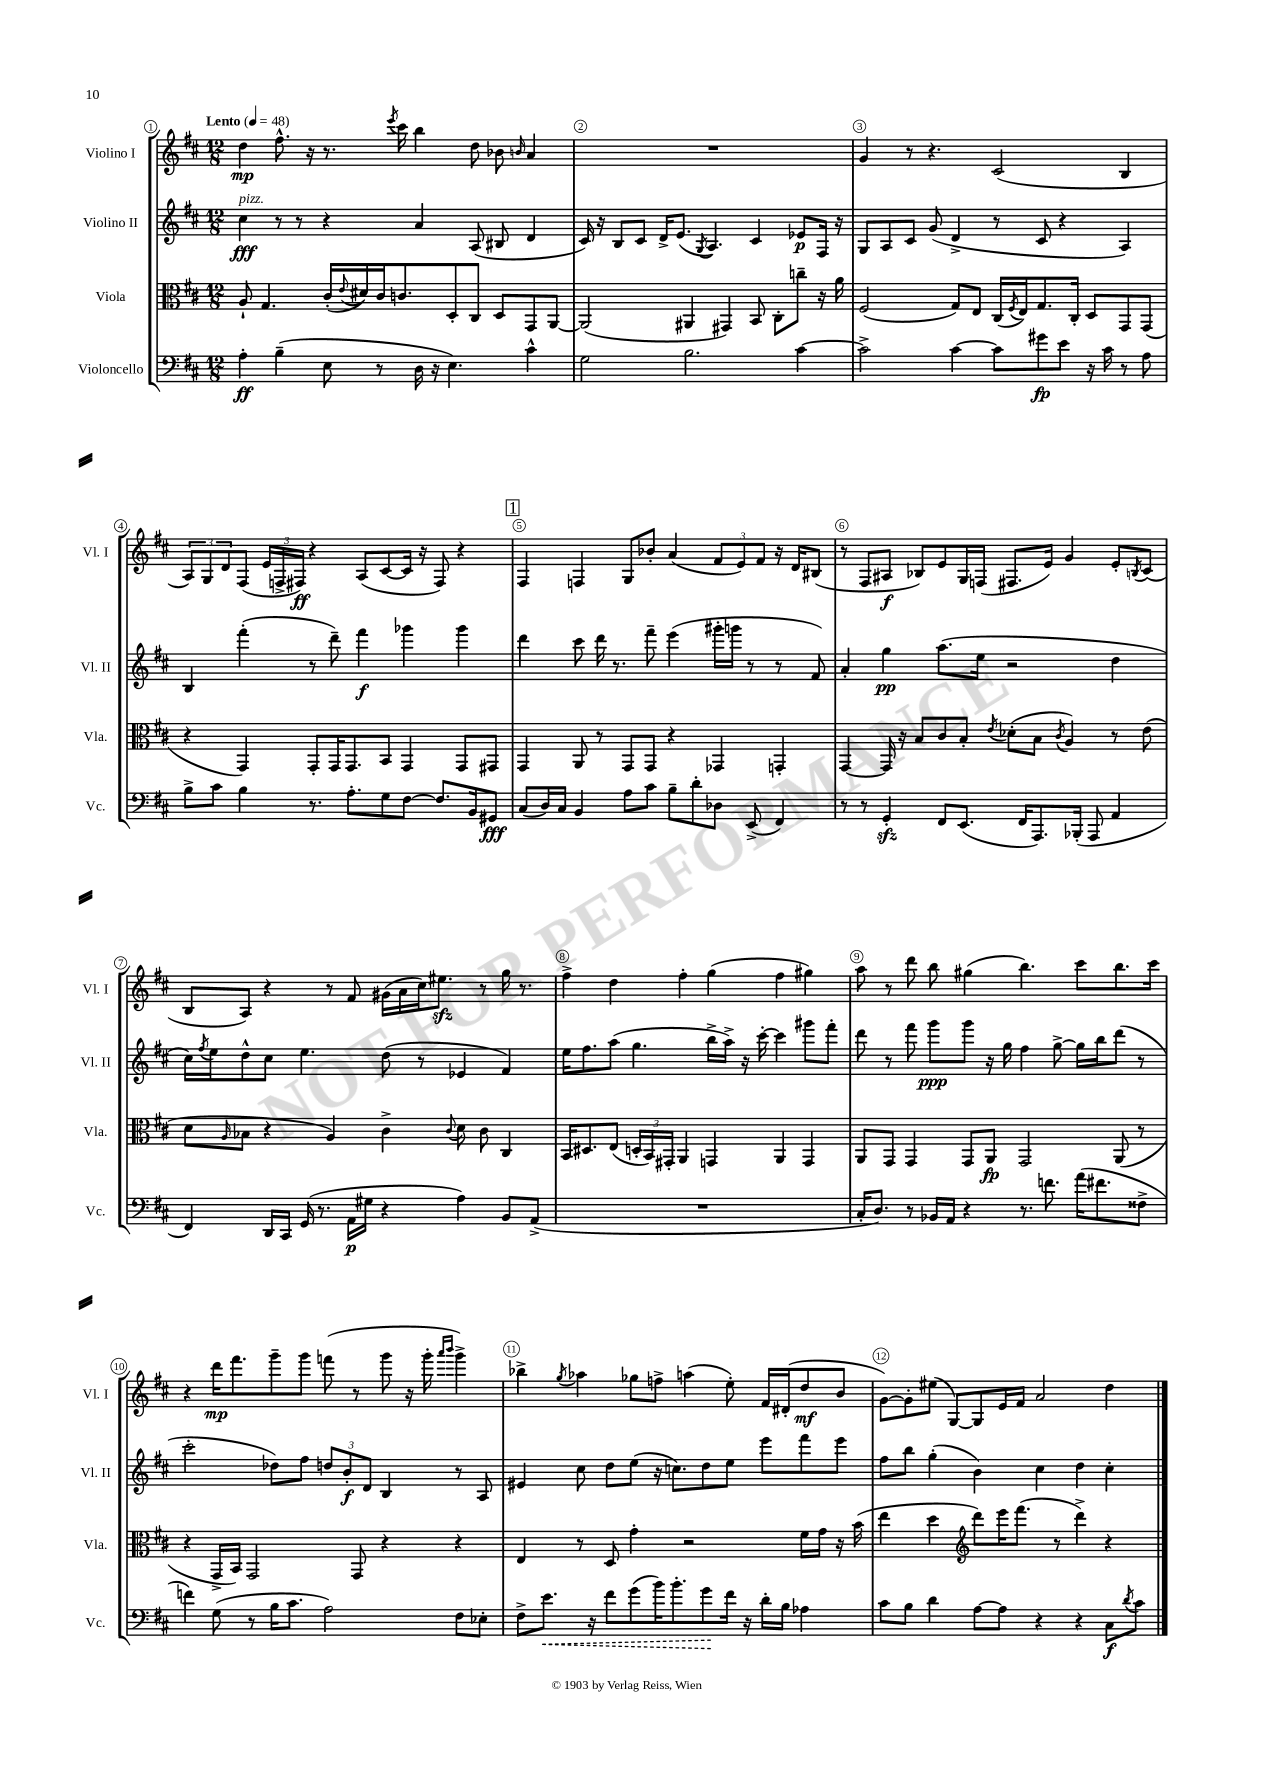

**kern	**kern	**kern	**kern
*staff4	*staff3	*staff2	*staff1
*clefF4	*clefC3	*clefG2	*clefG2
*k[f#c#]	*k[f#c#]	*k[f#c#]	*k[f#c#]
*M12/8	*M12/8	*M12/8	*M12/8
*MM48	*MM48	*MM48	*MM48
4A'	8A`	4cc#	4dd
.	4.G	.	.
(4B~	.	8r	8.ff#^^
.	.	8r	.
.	.	.	16r
8E	(16c#'	4r	8.r
.	8qqe	.	.
.	16d#)	.	.
8r	16c#	.	.
.	.	.	8qeee
.	8.c	.	16ccc#
16D	.	4a	4bb
16r	.	.	.
4.E)	8D'	.	.
.	8C#	(8A	8dd
.	8D	8B#	8b-
.	.	.	16qqb
4c#^^	8GG	4d	4a
.	[8AA	.	.
=	=	=	=
2G	(2AA]	16c#)	1.r
.	.	16r	.
.	.	8B	.
.	.	8c#	.
.	.	16d^	.
.	.	(8.e	.
2.B	4AA#	.	.
.	.	8qG	.
.	.	4.A)	.
.	4GG#)	.	.
.	8BB	4c#	.
.	8C#'	.	.
[4c#	8cc~	8e-	.
.	16r	16F#	.
.	16a	16r	.
=	=	=	=
2c#^]	(2F#	8G	4g
.	.	8A	.
.	.	8c#	8r
.	.	(8g	4.r
[4c#	8G)	4d^	.
.	8E	.	.
8c#]	(16C#	8r	(2c#
.	8qF#	.	.
.	16E)	.	.
8g#	8.G	8c#	.
8e	.	4r	.
.	16C#'	.	.
16r	8D	.	.
16c#	.	.	.
8r	8GG	4A)	4B
8A	(8GG	.	.
=	=	=	=
8B^	4r	4B	12A)
.	.	.	12G
8c#	.	.	.
.	.	.	12d
4B	4GG)	(4fff#'	(8F#
.	.	.	24e
.	.	.	24F^
.	.	.	24F#)
8.r	8GG'	8r	4r
.	16GG	8ddd~)	.
8.A'	8.GG	.	.
.	.	4fff#	(8A
8G	8BB	.	[8c#
[8F#	4GG	4ggg-	16c#]
.	.	.	16r
8.F#]	.	.	8F#)
.	8GG	4ggg-	4r
16BB	.	.	.
8GG#	8GG#	.	.
=	=	=	=
(8C#	4GG	4ddd	4F#
16D)	.	.	.
16C#	.	.	.
4BB	8AA	8ccc#	4F
.	8r	16ddd	.
.	.	8.r	.
8A	8GG	.	8G
8c#	8GG	8fff#~	8b-'
8B~	4r	(4eee	(4a
8d'	.	.	.
8D-	4GG-	16ggg#'	12f#
.	.	16ggg	.
.	.	.	12e)
(8EE^	.	8r	.
.	.	.	12f#
4FF#)	4GG'	8r	16r
.	.	.	16d
.	.	8f#)	(8B#
=	=	=	=
8r	[4GG	4a'	8r
8r	.	.	8F#
4GG'	16GG]	4gg	8A#
.	16r	.	.
.	8B	.	8B-)
8FF#	8c#	(8.aa	8e
(8.EE	8B'	.	16G
.	.	16ee	(16F
.	8qe	.	.
.	(8d-'	2r	8.F#
16FF#	.	.	.
8.AAA)	8B	.	.
.	.	.	16e)
.	8qc#	.	.
.	4A)	.	4g
(16BBB-'	.	.	.
8AAA	.	.	.
4AA	8r	4dd	8e'
.	.	.	8qB
.	(8e	.	(8c#
=	=	=	=
4FF#)	8d	16cc#)	8B
.	.	8qff#	.
.	.	16ee	.
.	16qqA	.	.
.	8B-	8dd^^	8A)
16DD	4r	8cc#	4r
16CC#	.	.	.
(16GG	.	4.ee	.
8.r	.	.	.
.	4A)	.	8r
16AA	.	.	8f#
16G#	.	.	.
4r	4c#^	(8dd	(16g#
.	.	.	16a
.	.	8r	16cc#)
.	.	.	8.ee#
.	8qqc#	.	.
4A)	8d	4e-	.
.	8c#	.	8r
8BB	4C#	4f#)	16gg
.	.	.	8.r
(8AA^	.	.	.
=	=	=	=
1.r	16BB	16ee	4ff#^
.	8.D#	8.ff#	.
.	(8E	(8aa	4dd
.	24D'	4.gg	.
.	24BB)	.	.
.	24GG#'	.	.
.	4AA	.	4ff#'
.	4GG	16bb^	(4gg
.	.	16aa^)	.
.	.	16r	.
.	.	[16ccc#'	.
.	4AA	4ccc#]	4ff#
.	4GG	8ggg#	4gg#)
.	.	8fff#'	.
=	=	=	=
16C#'	8AA	8ddd	8aa
8.D)	.	.	.
.	8GG	8r	8r
8r	4GG	8fff#	8ddd
16BB-	.	8ggg	8bb
16AA	.	.	.
4r	8GG	8ggg	(4gg#
.	8AA	16r	.
.	.	16gg	.
8.r	2GG	4ff#	4.bb)
8.f	.	.	.
.	.	[8gg^	.
(16a	.	16gg]	8ccc#
8.f#	.	16bb	.
.	(8AA	(8ddd	8.bb
8F##^	8r	8r	.
.	.	.	16ccc#
=	=	=	=
4f)	4r	2ccc#'	4r
(8G	16GG^	.	16ddd
.	16BB)	.	8.fff#
8r	2GG	.	.
16B	.	8dd-)	8ggg~
8.c#	.	.	.
.	.	8ff#	8ggg
2A)	.	12dd	(8fff
.	.	12b'	.
.	8GG	.	8r
.	.	12d	.
.	4r	4B	8ggg
.	.	.	16r
.	.	.	16ggg'
.	.	.	16qqaaa
.	.	.	16qqbbb
8F#	4r	8r	4ggg^)
8E-'	.	8A	.
=	=	=	=
8F#^	4E	4e#	4bb-^
8.e	.	.	.
.	.	.	8qgg
.	8r	8cc#	4aa-
16r	.	.	.
8f#	8D	8dd	.
(8g	4g'	(8ee	8gg-
16b)	.	16r	8ff^
8.b'	.	8.cc)	.
.	2r	.	(4aa
8g	.	8dd	.
16f#	.	8ee	8ee')
16r	.	.	.
16d'	.	8eee	16f#
16B	.	.	(16d#'
4A-	16f#	8fff#	8dd
.	16g	.	.
.	16r	8eee	8b
.	(16b	.	.
=	=	=	=
8c#	4ee	8ff#	[8g)
8B	.	8bb	8g']
4d	4dd	(4gg'	(8ee#
.	.	.	[8G)
*	*clefG2	*	*
[8A	8ddd)	4b)	8G]
8A]	16eee	.	16e
.	(8.fff#	.	16f#
4r	.	4cc#	2a
.	8r	.	.
4r	4ddd^)	4dd	.
8C#	4r	4cc#'	4dd
8qd	.	.	.
8c#	.	.	.
==	==	==	==
*-	*-	*-	*-
